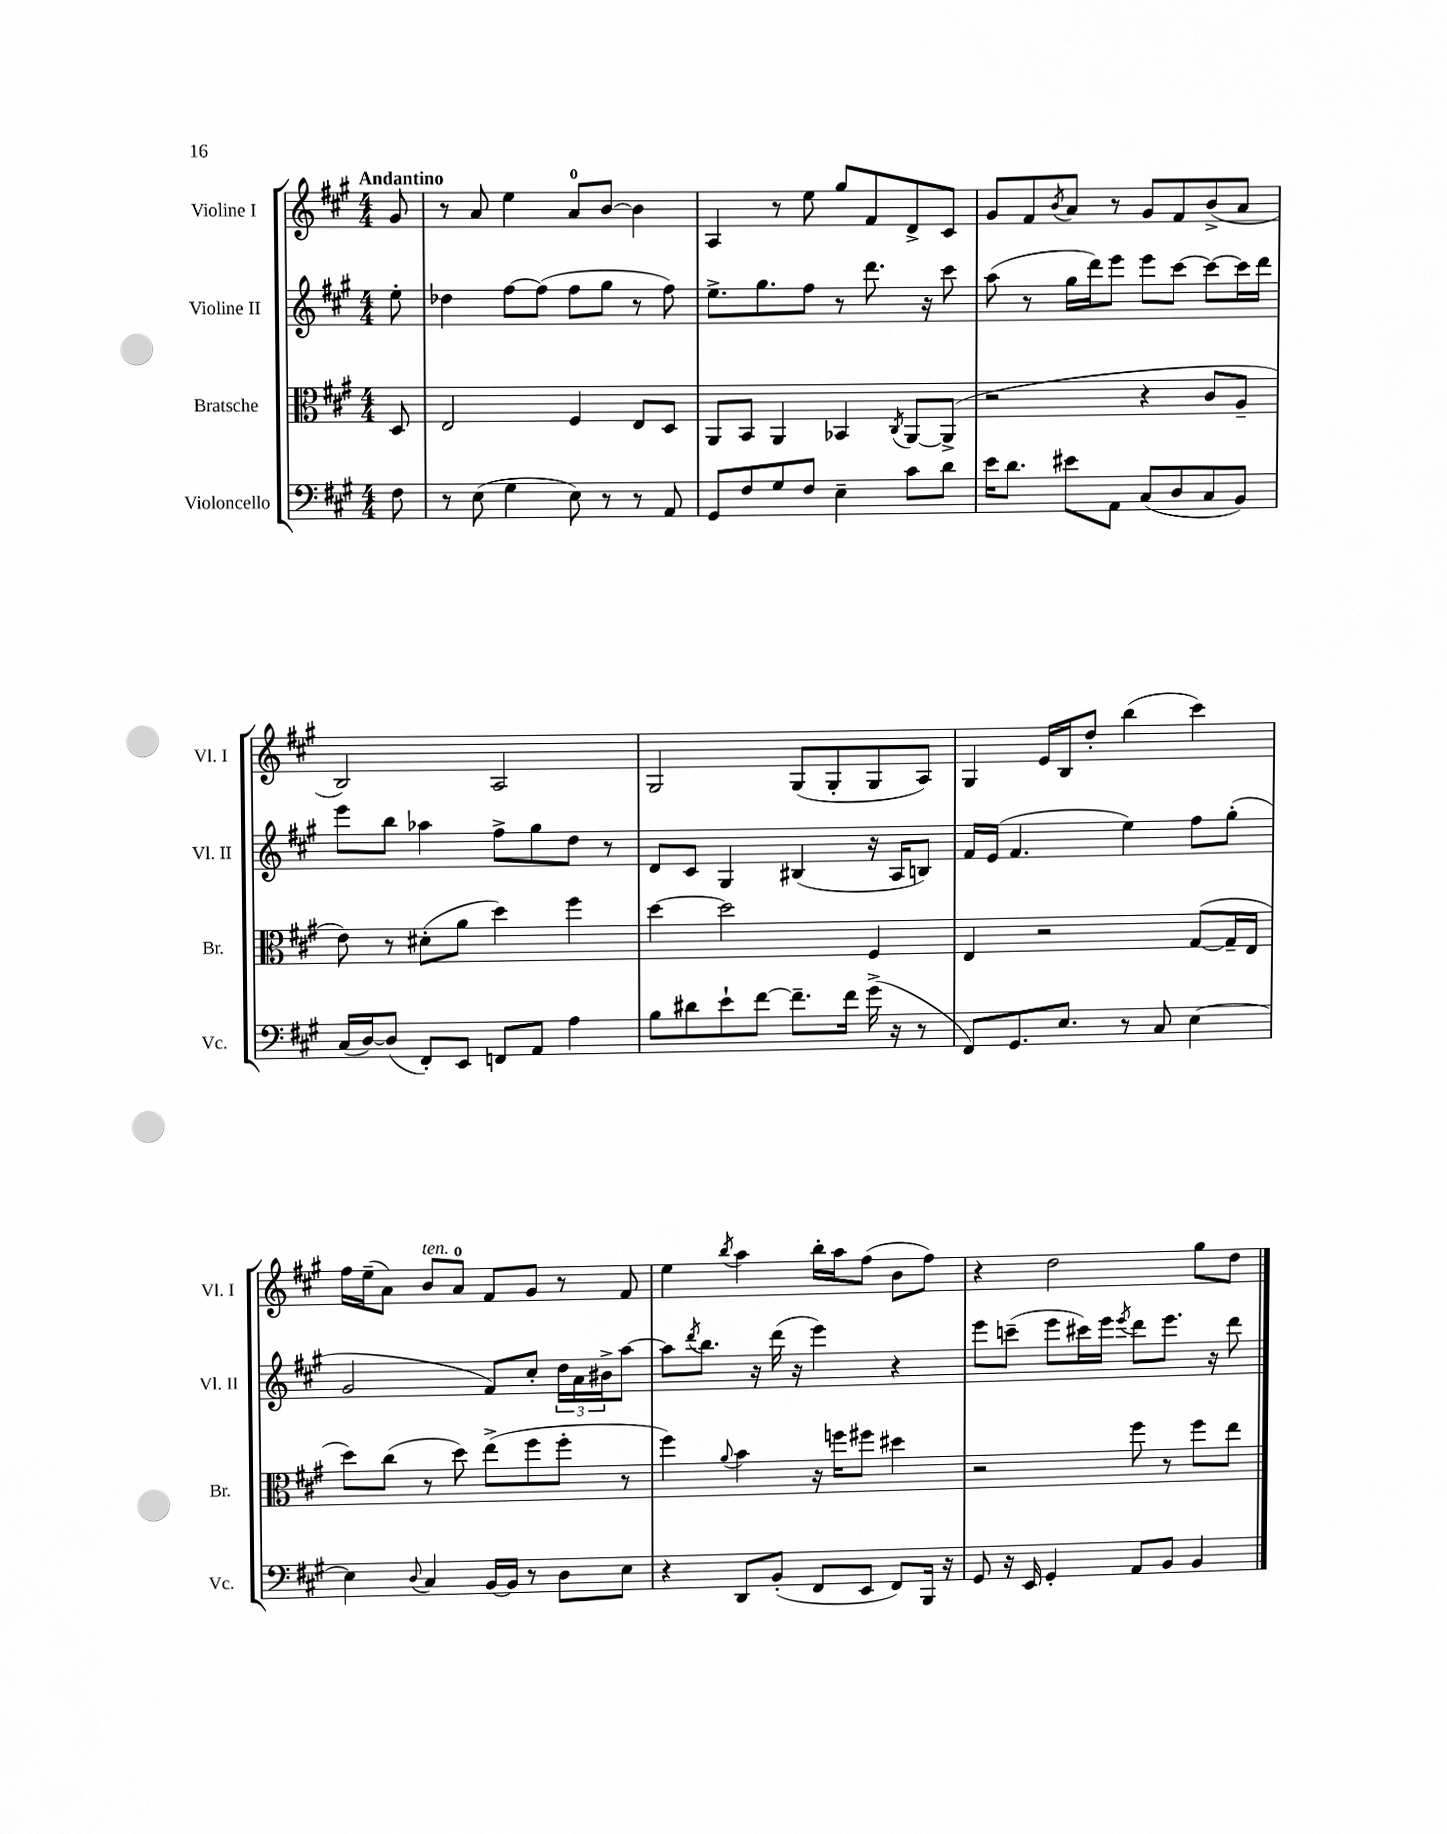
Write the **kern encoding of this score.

**kern	**kern	**kern	**kern
*staff4	*staff3	*staff2	*staff1
*clefF4	*clefC3	*clefG2	*clefG2
*k[f#c#g#]	*k[f#c#g#]	*k[f#c#g#]	*k[f#c#g#]
*M4/4	*M4/4	*M4/4	*M4/4
8F#\	8D/	8ee'\	8g#/
=	=	=	=
8r	2E/	4dd-\	8r
(8E\	.	.	8a/
4G#\	.	[8ff#\L	4ee\
.	.	(8ff#\]J	.
8E\)	4F#/	8ff#\L	8a/L
8r	.	8gg#\J	[8b/J
8r	8E/L	8r	4b\]
8AA/	8D/J	8ff#\)	.
=	=	=	=
8GG#/L	8AA/L	8.ee^\L	4A/
8F#/	8BB/J	.	.
.	.	8.gg#\	.
8G#/	4AA/	.	8r
8F#/J	.	8ff#\J	8ee\
4E~\	4BB-/	8r	8gg#/L
.	.	8.ddd\	8f#/
.	8qC#/	.	.
8c#\L	[8AA/L	.	8d^/
.	.	16r	.
8d\J	(8AA^/]J	8ccc#\	8c#/J
=	=	=	=
16e\LK	2r	(8aa\	8g#/L
8.d\J	.	.	.
.	.	8r	8f#/
.	.	.	8qb/
8e#\L	.	16gg#\LL	8a/J
.	.	16ddd\J)	.
8AA\J	.	8eee\J	8r
(8C#/L	4r	8eee\L	8g#/L
8D/	.	[8ccc#\J	8f#/
8C#/	8c#/L	8ccc#\_L	(8b^/
8BB/J)	8A~/J	16ccc#\]L	8a/J
.	.	16ddd\JJ	.
=	=	=	=
(16C#/LL	8e\)	8eee\L	2B/)
[16D/J)	.	.	.
(8D/]J	8r	8bb\J	.
8FF#'/L)	(8d#'\L	4aa-\	.
8EE/J	8a\J	.	.
8FF/L	4dd\)	8ff#^\L	2A/
8AA/J	.	8gg#\	.
4A\	4ff#\	8dd\J	.
.	.	8r	.
=	=	=	=
8B\L	[4dd\	8d/L	2G#/
8d#\	.	8c#/J	.
8e`\	2dd\]	4G#/	.
[8f#\J	.	.	.
8.f#~\]L	.	(4B#/	(8G#/L
.	.	.	8G#'/
16f#\Jk	.	.	.
(16g#^\	4F#/	16r	8G#/
16r	.	16A/LK	.
8r	.	8B/J)	8A/J)
=	=	=	=
8FF#/L)	4E/	16f#/LL	4G#/
.	.	(16e/JJ	.
8.GG#/	.	4.f#/	.
.	2r	.	16e/LL
8.E/J	.	.	16B/J
.	.	.	8dd'/J
8r	.	4ee\)	(4bb\
8C#/	.	.	.
[4E\	([8G#/L	8ff#\L	4ccc#\)
.	16G#~/]L	(8gg#'\J	.
.	16E/JJ	.	.
=	=	=	=
4E\]	8dd\L)	2g#/	16ff#\LL
.	.	.	(16ee~\J
.	(8cc#\J	.	8a\J)
8qqD/	.	.	.
4C#/	8r	.	8b/L
.	8dd\)	.	8a/J
[16BB/LL	(8ee^\L	8f#/L)	8f#/L
16BB/]JJ	.	.	.
8r	8ff#\	8cc#'/J	8g#/J
8D\L	8ff#'\J	24dd\LL	8r
.	.	24a\	.
.	.	24b#^\J	.
8E\J	8r	[8aa\J	8f#/
=	=	=	=
4r	4ff#\)	8aa\]L	4ee\
.	.	8qddd/	.
.	.	8.bb\J	.
.	8qqa/	.	8qbb/
8DD/L	4b\	.	4aa\
.	.	16r	.
(8BB'/J	.	(16ddd\	.
.	.	16r	.
8FF#/L	16r	4eee\)	16bb'\LL
.	16ff\LK	.	16aa\J
8EE/J	8ff#\J	.	(8ff#\J
8FF#/L)	4dd#\	4r	8b\L
16BBB/Jk	.	.	8ff#\J)
16r	.	.	.
=	=	=	=
8GG#/	2r	8eee\L	4r
16r	.	(8ccc~\J	.
16EE/	.	.	.
4GG#'/	.	8eee\L	2dd\
.	.	16ccc#\L)	.
.	.	16eee\JJ	.
.	.	8qeee/	.
8AA/L	8ff#\	8ddd\L	.
8BB/J	8r	8.eee\J	.
4BB/	8ff#\L	.	8gg#\L
.	.	16r	.
.	8ee\J	8ddd\	8dd\J
==	==	==	==
*-	*-	*-	*-
